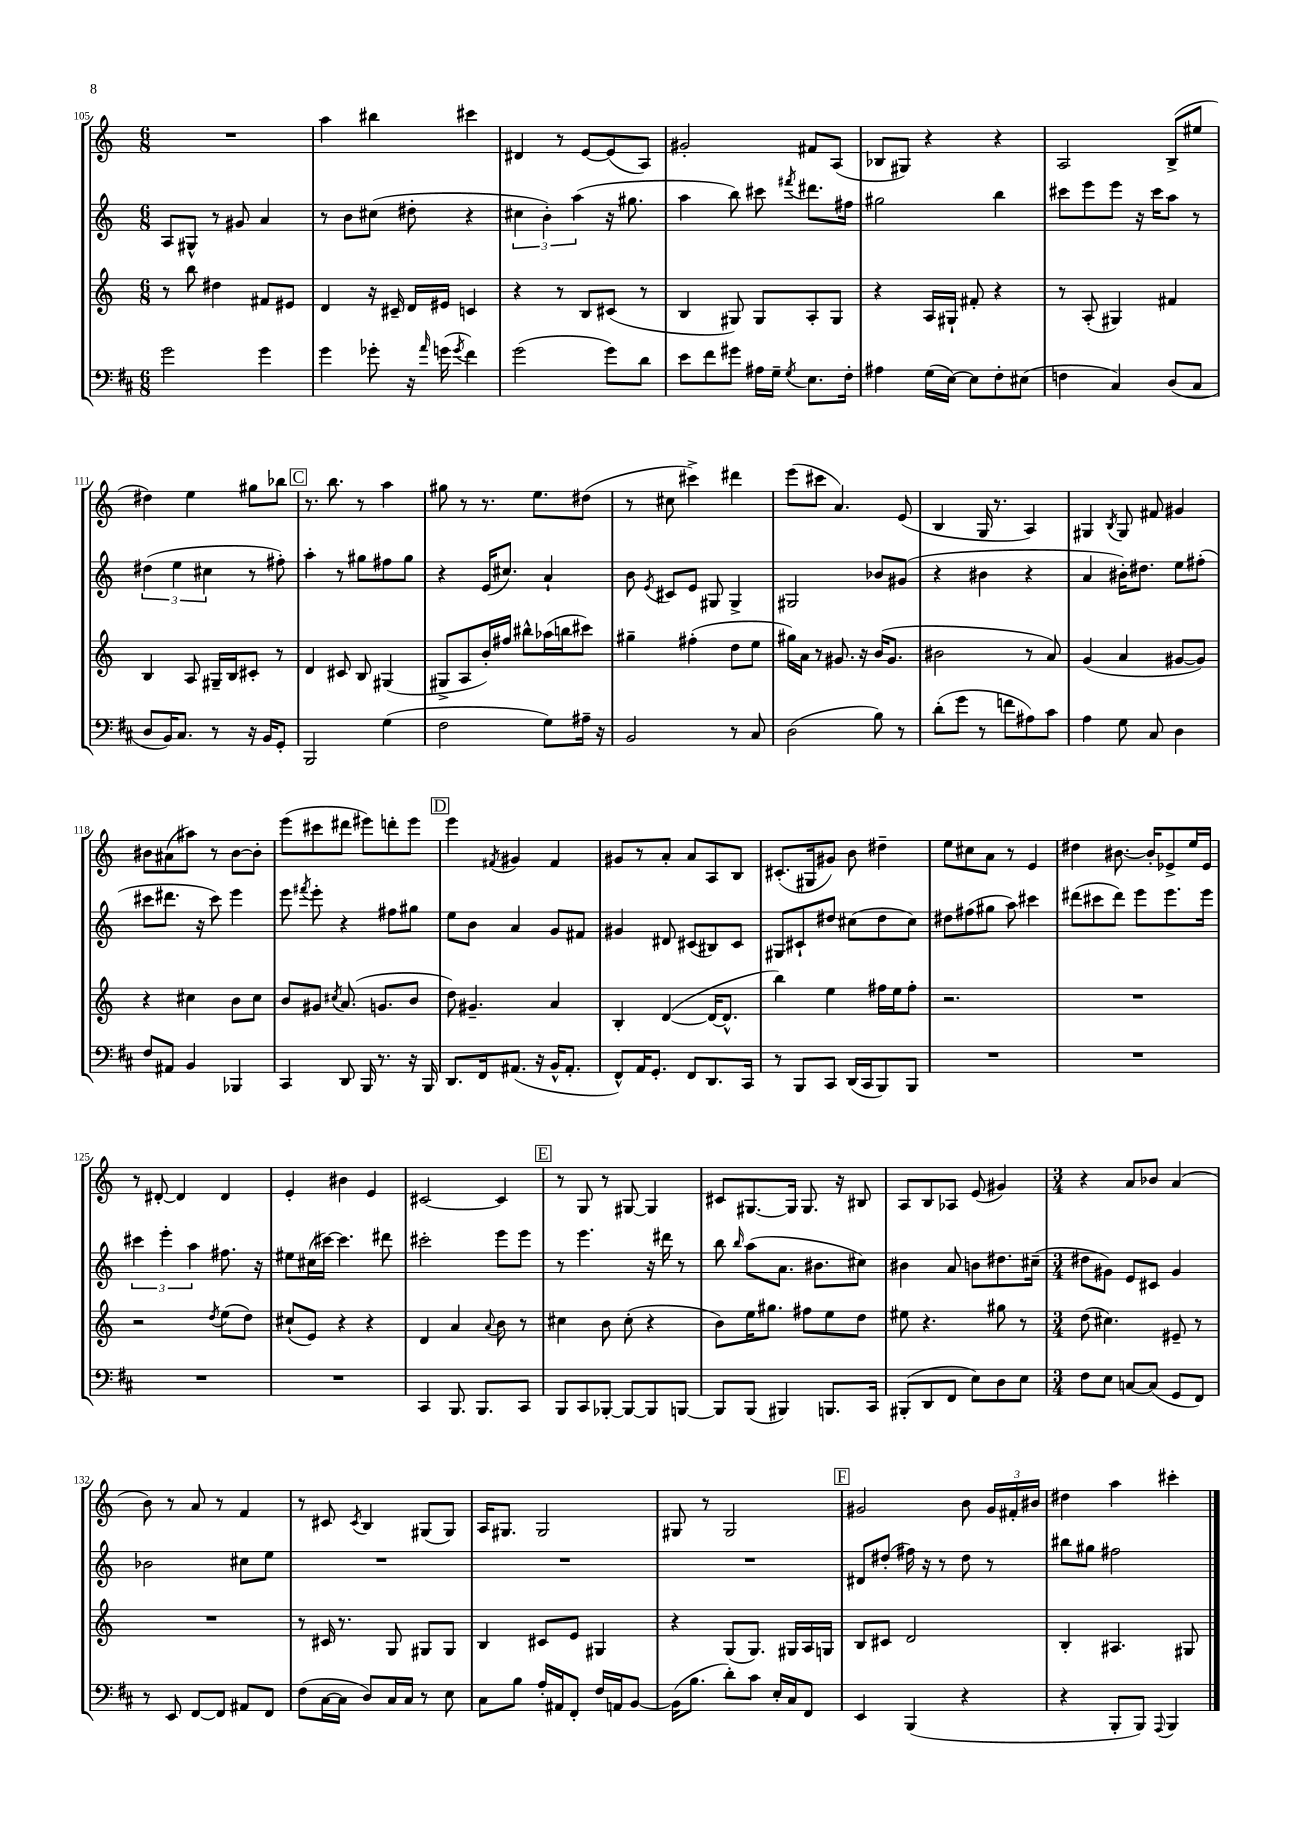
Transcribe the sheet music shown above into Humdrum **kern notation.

**kern	**kern	**kern	**kern
*part4	*part3	*part2	*part1
*staff4	*staff3	*staff2	*staff1
*clefF4	*clefG2	*clefG2	*clefG2
*k[f#c#]	*k[]	*k[]	*k[]
*M6/8	*M6/8	*M6/8	*M6/8
=105	=105	=105	=105
2g\	8r	8A/L	2.r
.	8bb\	8G#X^^/J	.
.	4dd#X\	8r	.
.	.	8g#X/	.
4g\	8f#X/L	4a/	.
.	8e#X/J	.	.
=106	=106	=106	=106
4g\	4d/	8r	4aa\
.	.	8b\L	.
8g-X'\	16r	(8cc#X\J	4bb#X\
.	16c#X~/	.	.
16r	16d/LL	8dd#X'\	.
16qqa/	.	.	.
(16gn\	16e#X/JJ	.	.
8qg/	.	.	.
4f#\)	4cn/	4r	4ccc#X\
=107	=107	=107	=107
(2g\	4r	6cc#X\	4d#X/
.	.	6b'\)	.
.	8r	.	8r
.	.	(6aa\	.
.	8B/L	.	[8e/L
8g\L)	(8c#X/J	16r	(8e/]
.	.	8.gg#X\	.
8d\J	8r	.	8A/J)
=108	=108	=108	=108
8e\L	4B/	4aa\	2g#X'/
8f#\	.	.	.
8g#X\J	8G#X/)	8bb\)	.
16A#X\LL	8G#/L	8ccc#X\	.
16G~\JJ	.	.	.
8qG/	.	8qfff#X/	.
8.E\L	8A'/	8.ddd#X\L	8f#X/L
.	8G#/J	.	(8A/J
16F#'\Jk	.	16ff#X\Jk	.
=109	=109	=109	=109
4A#X\	4r	2gg#X\	8B-X/L
.	.	.	8G#X/J)
(16G\LL	16A/LL	.	4r
[16E\JJ)	16G#X`/JJ	.	.
8E\L]	8f#X'/	.	.
8F#'\	4r	4bb\	4r
(8E#X\J	.	.	.
=110	=110	=110	=110
4Fn\	8r	8ccc#X\L	2A/
.	(8A'/	8eee\	.
4C#/)	4G#X/)	8eee\J	.
.	.	16r	.
.	.	16ccc#\KL	.
(8D/L	4f#X/	8aa\J	(8B^/L
8C#/J	.	8r	8ee#X/J
!!LO:LB:g=z
=111	=111	=111	=111
8D/L	4B/	(6dd#X\	4dd#X\)
16BB/K)	.	.	.
.	.	6ee\	.
8.C#/J	.	.	.
.	8A/	.	4ee\
.	.	6cc#X\	.
8r	16G#X~/LL	.	.
.	16B/J	.	.
16r	8c#X'/J	8r	8gg#X\L
16BB/KL	.	.	.
8GG'/J	8r	8ff#X'\)	8bb-X\J
!!LO:REH:place=s1:t=C
=112	=112	=112	=112
2BBB/	4d/	4aa'\	8.r
.	.	.	8.bb\
.	8c#X/	8r	.
.	8B/	8gg#X\L	8r
(4G\	(4G#X/	8ff#X\	4aa\
.	.	8gg#\J	.
=113	=113	=113	=113
2F#\	8G#X^/L	4r	8gg#X\
.	8A/	.	8r
.	16b'/L)	(16e/KL	8.r
.	16ff#X/JJ	8.cc#X/J)	.
.	8bb#X^^\L	.	.
.	.	.	8.ee\L
8G\L)	(16aa-X\L	4a`/	.
.	16bbn\J	.	.
16A#X~\Jk	8ccc#X\J)	.	(8dd#X\J
16r	.	.	.
=114	=114	=114	=114
2BB/	4gg#X~\	8b\	8r
.	.	8qe/	.
.	.	8c#X/L	8cc#X\
.	(4ff#X'\	8e/J	4ccc#X^\)
.	.	8G#X/	.
8r	8dd\L	4G#^/	4ddd#X\
8C#/	8ee\J	.	.
=115	=115	=115	=115
(2D\	16gg#X\LL)	2G#X/	(8eee\L
.	16a\JJ	.	.
.	8r	.	8ccc#X\J
.	8.g#X/	.	4.a/)
.	16r	.	.
8B\)	(16b/KL	8b-X/L	.
.	8.g#/J	.	.
8r	.	(8g#X/J	(8e/
=116	=116	=116	=116
(8d'\L	2b#X\	4r	4B/
8g\J	.	.	.
8r	.	4b#X\	16G/
.	.	.	8.r
8fn\L	.	.	.
8A#X\)	8r	4r	4A/)
8c#\J	8a/)	.	.
=117	=117	=117	=117
4A\	(4g/	4a/	4G#X/
.	.	.	8qB/
8G\	4a/	16b#X'\KL)	8G#/
.	.	8.dd#X\J	.
8C#/	.	.	8f#X/
4D\	[8g#X/L	8ee\L	4g#X/
.	8g#/J])	(8ff#X'\J	.
!!LO:LB:g=z
=118	=118	=118	=118
8F#/L	4r	8ccc#X\L	8b#X\L
8AA#X/J	.	8.ddd#X\J	(8a#X\
4BB/	4cc#X\	.	8aa#X\J)
.	.	16r	.
.	.	8ccc#\)	8r
4BBB-X/	8b\L	4eee\	[8b#\L
.	8cc#\J	.	8b#'\J]
=119	=119	=119	=119
4CC#/	8b/L	8eee\	(8eee\L
.	.	8qfff#X/	.
.	8g#X/J	8eee'\	8ccc#X\
.	8qcc#X/	.	.
8DD/	(8.a/	4r	8ddd#X\J
16BBB/	.	.	8eee#X\L)
8.r	8.gn/L	.	.
.	.	8ff#X\L	8dddn'\
16r	8b/J	8gg#X\J	8eee#\J
16BBB/	.	.	.
!!LO:REH:place=s1:t=D
=120	=120	=120	=120
8.DD/L	8dd\)	8ee\L	4eee\
.	4.g#X~/	8b\J	.
16FF#/k	.	.	.
.	.	.	8qf#X/
(8.AA#X/J	.	4a/	4g#X/
16r	.	.	.
16BB^^/KL	4a/	8g/L	4f#/
8.AA#'/J	.	.	.
.	.	8f#X/J	.
=121	=121	=121	=121
8FF#^^/L)	4B'/	4g#X/	8g#X/L
16AA/K	.	.	8r
8.GG'/J	.	.	.
.	([4d/	8d#X/	8a'/J
8FF#/L	.	(8c#X/L	8a/L
8.DD/	16d/KL_	8B#X/)	8A/
.	8.d^^/J]	.	.
.	.	8c#/J	8B/J
16CC#/Jk	.	.	.
=122	=122	=122	=122
8r	4bb\)	8G#X/L	(8.c#X'/L
8BBB/L	.	8c#X`/	.
.	.	.	16G#X/k
8CC#/J	4ee\	8dd#X/J	8g#X/J)
(16DD/LL	.	(8cc#X\L	8b\
16CC#/J	.	.	.
8BBB/)	16ff#X\LL	8dd#\	4dd#X~\
.	16ee\J	.	.
8BBB/J	8ff#'\J	8cc#\J)	.
=123	=123	=123	=123
2.r	2.r	8dd#X\L	8ee\L
.	.	(8ff#X\	8cc#X\
.	.	8gg#X\J	8a\J
.	.	8aa\)	8r
.	.	4ccc#X\	4e/
=124	=124	=124	=124
2.r	2.r	(8ddd#X\L	4dd#X\
.	.	8ccc#X\	.
.	.	8ddd#\J)	[8.b#X\
.	.	8eee\L	.
.	.	.	16b#'/KL]
.	.	8.eee\	8e-X^/
.	.	.	16ee/L
.	.	16eee\Jk	16e-/JJ
!!LO:LB:g=z
=125	=125	=125	=125
2.r	2r	6ccc#X\	8r
.	.	.	[8d#X'/
.	.	6eee'\	.
.	.	.	4d#/]
.	.	6aa\	.
.	8qdd/	.	.
.	(8ee\L	8.ff#X\	4d#/
.	8dd\J)	.	.
.	.	16r	.
=126	=126	=126	=126
2.r	(8cc#X`/L	8ee#X\L	4e'/
.	8e/J)	(16cc#X\L	.
.	.	[16ccc#X\JJ)	.
.	4r	4.ccc#\]	4b#X\
.	4r	.	4e/
.	.	8ddd#X\	.
=127	=127	=127	=127
4CC#/	4d/	2ccc#X'\	[2c#X/
8.BBB/	4a/	.	.
8.BBB/L	.	.	.
.	8qqa/	.	.
.	8b\	8eee\L	4c#/]
8CC#/J	8r	8eee\J	.
!!LO:REH:place=s1:t=E
=128	=128	=128	=128
8BBB/L	4cc#X\	8r	8r
8CC#/	.	4.eee\	8G/
[8BBB-X'/J	8b\	.	8r
8BBB-/L_	(8cc#'\	.	[8G#X/
8BBB-/]	4r	16r	4G#/]
.	.	16ddd#X\	.
[8BBBn/J	.	8r	.
=129	=129	=129	=129
8BBB/L]	8b\L)	8bb\	8c#X/L
.	.	16qqbb/	.
(8BBB/J	16ee\K	(8aa\L	[8.G#X/
.	8.gg#X\J	.	.
4BBB#X/)	.	8.a\J	.
.	.	.	16G#/Jk]
.	8ff#X\L	.	8.G#/
.	.	8.b#X\L	.
8.BBBn/L	8ee\	.	.
.	.	.	16r
.	8dd\J	8cc#X\J)	8B#X/
16CC#/Jk	.	.	.
=130	=130	=130	=130
(8BBB#X'/L	8ee#X\	4b#X\	8A/L
8DD/	4.r	.	8B/
8FF#/J	.	8a/	8A-X/J
8E\L)	.	8bn\L	(8e/
8D\	8gg#X\	8.dd#X\	4g#X/)
8E\J	8r	.	.
.	.	(16cc#X~\Jk	.
=131	=131	=131	=131
*M3/4	*M3/4	*M3/4	*M3/4
8F#\L	(8dd\	8dd#X\L	4r
8E\J	4.cc#X\)	8g#X\J)	.
[8Cn/L	.	8e/L	8a/L
(8C/J]	.	8c#X/J	8b-X/J
8GG/L	8e#X~/	4g#/	(4a/
8FF#/J)	8r	.	.
!!LO:LB:g=z
=132	=132	=132	=132
8r	2.r	2b-X\	8b\)
8EE/	.	.	8r
[8FF#/L	.	.	8a/
8FF#/J]	.	.	8r
8AA#X/L	.	8cc#X\L	4f/
8FF#/J	.	8ee\J	.
=133	=133	=133	=133
(8F#\L	8r	2.r	8r
[16C#\L	16c#X/	.	8c#X/
16C#\JJ]	8.r	.	.
.	.	.	8qc#/
8D/L)	.	.	4B/
16C#/L	8G/	.	.
16C#/JJ	.	.	.
8r	8G#X/L	.	(8G#X/L
8E\	8G#/J	.	8G#/J)
=134	=134	=134	=134
8C#\L	4B/	2.r	16A/KL
.	.	.	8.G#X/J
8B\J	.	.	.
16A'/LL	8c#X/L	.	2G#/
16AA#X/J	.	.	.
8FF#'/J	8e/J	.	.
16F#/LL	4G#X/	.	.
16AAn/J	.	.	.
[8BB/J	.	.	.
=135	=135	=135	=135
(16BB\KL]	4r	2.r	8G#X/
8.B\J	.	.	.
.	.	.	8r
8d'\L)	(8G/L	.	2G#/
8c#\J	8.G/J)	.	.
16E'/LL	.	.	.
16C#/J	16G#X/LL	.	.
8FF#/J	16A/	.	.
.	16Gn/JJ	.	.
!!LO:REH:place=s1:t=F
=136	=136	=136	=136
4EE/	8B/L	8d#X/L	2g#X/
.	8c#X/J	(8dd#X'/J	.
(4BBB/	2d/	16ff#X\)	.
.	.	16r	.
.	.	8r	.
4r	.	8dd#\	8b\
.	.	8r	24g#/LL
.	.	.	24f#X'/
.	.	.	24b#X/JJ
=137	=137	=137	=137
4r	4B'/	8bb#X\L	4dd#X\
.	.	8gg#X\J	.
8BBB'/L	4.A#X/	2ff#X\	4aa\
8BBB/J)	.	.	.
8qqAAA/	.	.	.
4BBB/	.	.	4ccc#X'\
.	8G#X/	.	.
==	==	==	==
*-	*-	*-	*-
